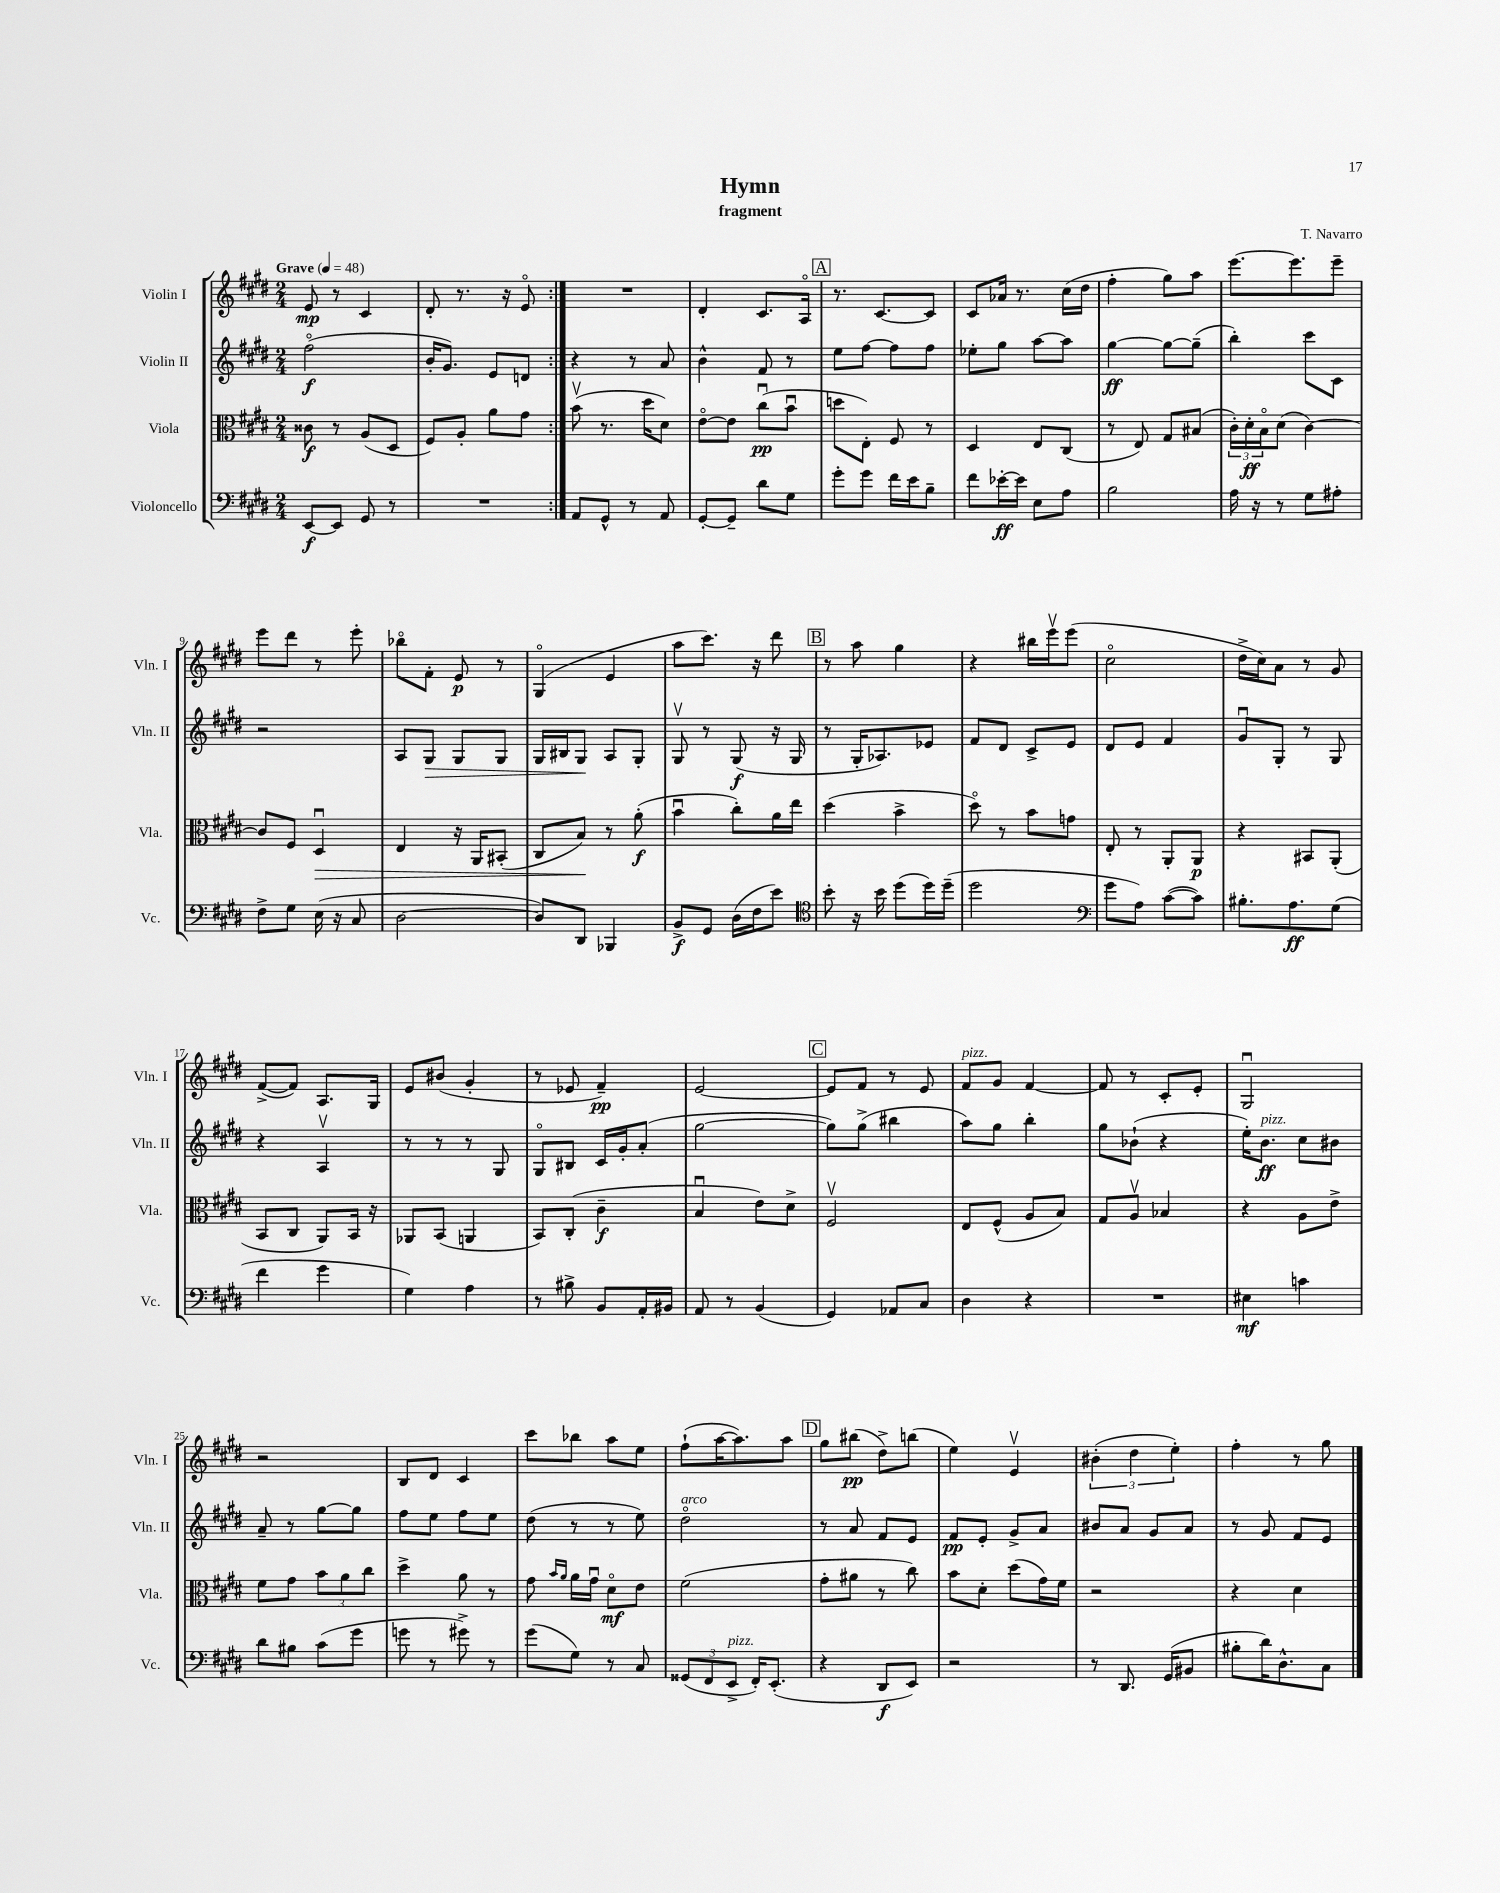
\header { title = "Hymn" composer = "T. Navarro" subtitle = "fragment" }
<<
\new StaffGroup <<
\new Staff = "s0" \with { instrumentName = "Violin I" shortInstrumentName = "Vln. I" } {
    \clef treble \key e \major \numericTimeSignature \time 2/4 \tempo "Grave" 4 = 48
    \repeat volta 2 { e'8\mp r8 cis'4 |
    dis'8-. r8. r16 e'8\flageolet | }
    R2 |
    dis'4-. cis'8. a16\flageolet |
    \mark \markup { \box "A" } r8. cis'8.~ cis'8 |
    cis'8 aes'16 r8. cis''16( dis''16 |
    fis''4-. gis''8) a''8 |
    e'''8.~ e'''8. e'''8-- |
    e'''8 dis'''8 r8 e'''8-. |
    bes''8\flageolet fis'8-. e'8\p r8 |
    gis4\flageolet( e'4 |
    a''8 cis'''8.) r16 dis'''8 |
    \mark \markup { \box "B" } r8 a''8 gis''4 |
    r4 bis''16 e'''16\upbow e'''8( |
    cis''2\flageolet |
    dis''16-> cis''16) a'8 r8 gis'8 |
    fis'8~->( fis'8) a8. gis16 |
    e'8 bis'8( gis'4-. |
    r8 ees'8 fis'4--\pp) |
    e'2~ |
    \mark \markup { \box "C" } e'8 fis'8 r8 e'8 |
    fis'8^\markup { \italic "pizz." } gis'8 fis'4~ |
    fis'8 r8 cis'8-. e'8-. |
    gis2\downbow |
    r2 |
    b8 dis'8 cis'4 |
    cis'''8 bes''8 a''8 e''8 |
    fis''8-!( a''16~ a''8.) a''8 |
    \mark \markup { \box "D" } gis''8 bis''8\pp( dis''8->) b''8( |
    e''4) e'4\upbow |
    \tuplet 3/2 { bis'4-.( dis''4 e''4-.) } |
    fis''4-. r8 gis''8 \bar "|." |
}
\new Staff = "s1" \with { instrumentName = "Violin II" shortInstrumentName = "Vln. II" } {
    \clef treble \key e \major \numericTimeSignature \time 2/4
    \repeat volta 2 { fis''2\flageolet\f( |
    b'16-. gis'8.) e'8 d'8 | }
    r4 r8 a'8 |
    b'4-^ fis'8 r8 |
    \mark \markup { \box "A" } e''8 fis''8~ fis''8 fis''8 |
    ees''8-. gis''8 a''8~ a''8 |
    gis''4~\ff gis''8~ gis''8--( |
    b''4-.) cis'''8 cis'8 |
    r2 |
    a8 gis8\> gis8 gis8 |
    gis16 bis16 gis8\! a8 gis8-. |
    gis8\upbow r8 gis8\f( r16 gis16 |
    \mark \markup { \box "B" } r8 gis16-. aes8.) ees'8 |
    fis'8 dis'8 cis'8-> e'8 |
    dis'8 e'8 fis'4 |
    gis'8\downbow gis8-. r8 gis8 |
    r4 a4\upbow |
    r8 r8 r8 gis8 |
    gis8\flageolet bis8 cis'16 gis'16-. a'8-.( |
    gis''2~ |
    \mark \markup { \box "C" } gis''8) gis''8->( bis''4 |
    a''8) gis''8 b''4-. |
    gis''8 bes'8-!( r4 |
    e''16-.) b'8.\ff^\markup { \italic "pizz." } cis''8 bis'8 |
    a'8-- r8 gis''8~ gis''8 |
    fis''8 e''8 fis''8 e''8 |
    dis''8( r8 r8 e''8) |
    dis''2\flageolet^\markup { \italic "arco" } |
    \mark \markup { \box "D" } r8 a'8 fis'8 e'8 |
    fis'8\pp e'8-. gis'8-> a'8 |
    bis'8 a'8 gis'8 a'8 |
    r8 gis'8 fis'8 e'8 \bar "|." |
}
\new Staff = "s2" \with { instrumentName = "Viola" shortInstrumentName = "Vla." } {
    \clef alto \key e \major \numericTimeSignature \time 2/4
    \repeat volta 2 { cisis'8\f r8 a8( dis8 |
    fis8) a8-. a'8 gis'8 | }
    b'8\upbow( r8. dis''16 dis'8) |
    e'8~\flageolet e'8 cis''8\downbow\pp( b'8\downbow |
    \mark \markup { \box "A" } d''8 e8-.) fis8 r8 |
    dis4 e8 cis8( |
    r8 e8) gis8 bis8( |
    \tuplet 3/2 { cis'16-.) dis'16-.\ff b16\flageolet } dis'8( cis'4~) |
    cis'8 fis8 dis4\downbow\> |
    e4 r16 a,16 bis,8-.( |
    cis8 b8\!) r8 a'8-.\f( |
    b'4\downbow cis''8-.) a'16 e''16 |
    \mark \markup { \box "B" } dis''4( b'4-> |
    dis''8\flageolet) r8 b'8 g'8 |
    e8-. r8 a,8-. a,8\p |
    r4 bis,8 a,8-.( |
    b,8 cis8 a,8) b,16 r16 |
    aes,8 b,8( a,4 |
    b,8) cis8-.( cis'4--\f |
    b4\downbow e'8) dis'8-> |
    \mark \markup { \box "C" } fis2\upbow |
    e8 fis8-^( a8 b8) |
    gis8 a8\upbow bes4 |
    r4 a8 e'8-> |
    fis'8 gis'8 \tuplet 3/2 { b'8 a'8 cis''8 } |
    dis''4-> a'8 r8 |
    gis'8 \grace { b'16 a'16 } a'16 gis'16\downbow dis'8\flageolet\mf e'8 |
    fis'2( |
    \mark \markup { \box "D" } gis'8-. ais'8 r8 cis''8) |
    b'8 dis'8-. dis''8( gis'16) fis'16 |
    r2 |
    r4 dis'4 \bar "|." |
}
\new Staff = "s3" \with { instrumentName = "Violoncello" shortInstrumentName = "Vc." } {
    \clef bass \key e \major \numericTimeSignature \time 2/4
    \repeat volta 2 { e,8~\f e,8 gis,8 r8 |
    R2 | }
    a,8 gis,8-^ r8 a,8 |
    gis,8~-. gis,8-- dis'8 gis8 |
    \mark \markup { \box "A" } gis'8-. gis'8 fis'16 e'16 b8-- |
    fis'8 ees'16~-.\ff ees'16 e8 a8 |
    b2 |
    a16 r16 r8 gis8 ais8-. |
    fis8-> gis8 e16( r16 cis8 |
    dis2~ |
    dis8) dis,8 bes,,4 |
    b,8->\f gis,8 dis16( fis16 e'8) |
    \mark \markup { \box "B" } \clef tenor b'8-. r16 b'16 dis''8( dis''16) dis''16--( |
    dis''2 |
    \clef bass gis'8 a8) cis'8~( cis'8) |
    bis8.-. a8.\ff gis8( |
    fis'4 gis'4 |
    gis4) a4 |
    r8 bis8-> b,8 a,16-. bis,16 |
    a,8 r8 b,4( |
    \mark \markup { \box "C" } gis,4) aes,8 cis8 |
    dis4 r4 |
    R2 |
    eis4\mf c'4 |
    dis'8 bis8 cis'8( gis'8 |
    g'8 r8 gis'8->) r8 |
    gis'8( gis8) r8 cis8 |
    \tuplet 3/2 { gisis,8( fis,8 e,8->^\markup { \italic "pizz." } } fis,16-.) e,8.-.( |
    \mark \markup { \box "D" } r4 dis,8\f e,8) |
    r2 |
    r8 dis,8. gis,16( bis,8 |
    bis8-. dis'16) dis8.-^ cis8 \bar "|." |
}
>>
>>
